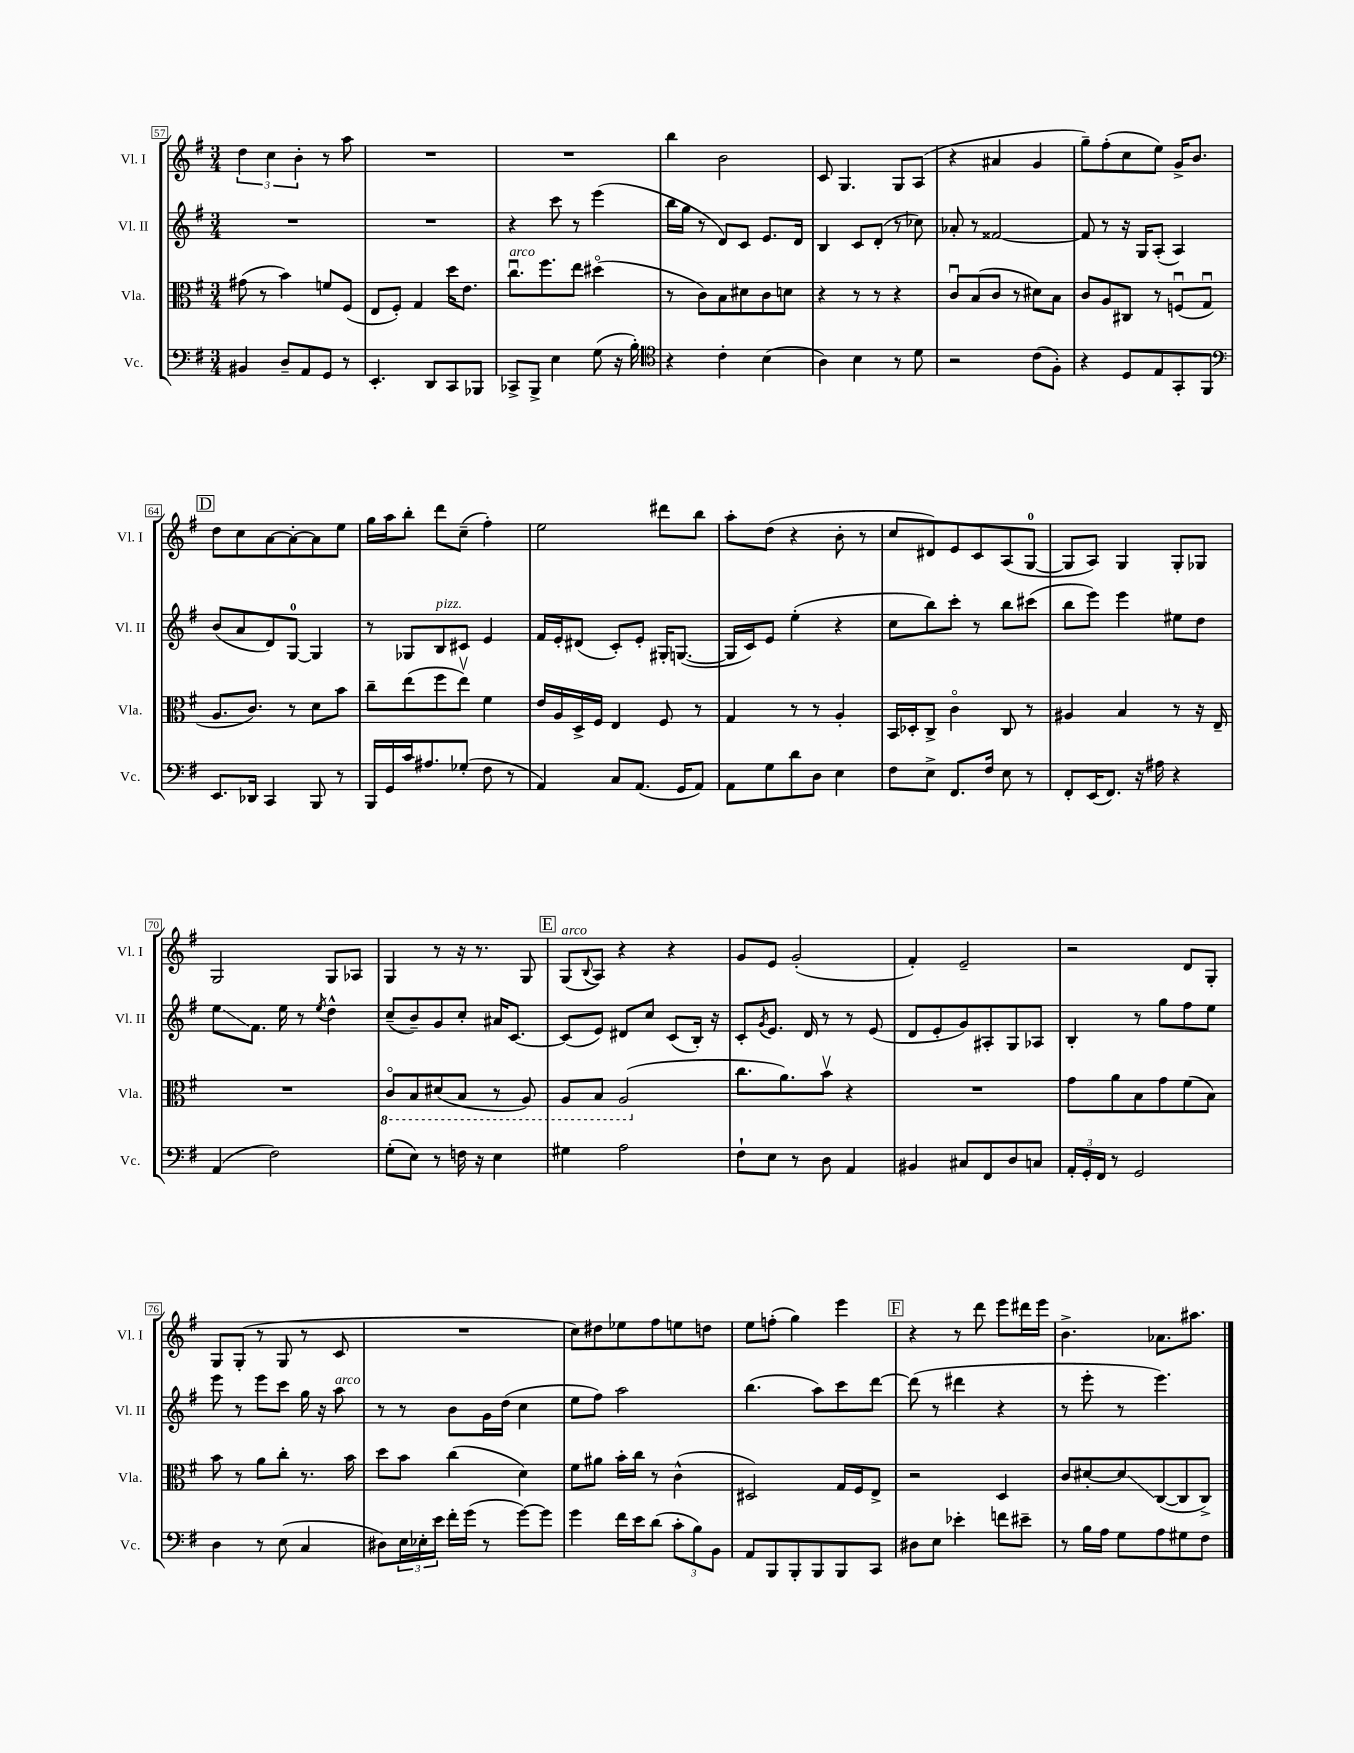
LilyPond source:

<<
\new StaffGroup <<
\new Staff = "s0" \with { instrumentName = "Vl. I" shortInstrumentName = "Vl. I" } {
    \clef treble \key g \major \numericTimeSignature \time 3/4
    \tuplet 3/2 { d''4 c''4 b'4-. } r8 a''8 |
    R2. |
    R2. |
    b''4 b'2 |
    c'8 g4. g8 a8( |
    r4 ais'4 g'4 |
    g''8--) fis''8-.( c''8 e''8) g'16-> b'8. |
    \mark \markup { \box "D" } d''8 c''8 a'8~ a'8~-. a'8 e''8 |
    g''16 a''16 b''8-. d'''8 c''8--( fis''4-.) |
    e''2 dis'''8 b''8 |
    a''8-. d''8( r4 b'8-. r8 |
    c''8 dis'8) e'8 c'8 a8( g8-0~ |
    g8 a8) g4 g8-. ges8 |
    g2 g8 aes8 |
    g4 r8 r16 r8. g8 |
    \mark \markup { \box "E" } g8^\markup { \italic "arco" }( \appoggiatura { b8 } a8) r4 r4 |
    g'8 e'8 g'2-.( |
    fis'4-.) e'2-- |
    r2 d'8 g8-. |
    g8 g8-.( r8 g8 r8 c'8 |
    R2. |
    c''8) dis''8 ees''8 fis''8 e''8 d''8 |
    e''8 f''8-.( g''4) e'''4 |
    \mark \markup { \box "F" } r4 r8 d'''8 e'''8 dis'''16 e'''16 |
    b'4.-> aes'8. ais''8. \bar "|." |
}
\new Staff = "s1" \with { instrumentName = "Vl. II" shortInstrumentName = "Vl. II" } {
    \clef treble \key g \major \numericTimeSignature \time 3/4
    R2. |
    R2. |
    r4 c'''8 r8 e'''4( |
    b''16 g''16 r8 d'8) c'8 e'8. d'16 |
    b4 c'8 d'8-.( r8 ces''8) |
    aes'8-. r8 fisis'2~ |
    fisis'8 r8 r16 g16 a8-.( a4) |
    \mark \markup { \box "D" } b'8( a'8 d'8) g8-0~ g4 |
    r8 ges8 b8^\markup { \italic "pizz." } cis'8 e'4 |
    fis'16 e'16-. dis'8( c'8-.) e'8-. gis16-. g8.~( |
    g16 c'16) e'8 e''4-.( r4 |
    c''8 b''8) c'''8-. r8 b''8 cis'''8( |
    b''8 e'''8) e'''4 eis''8 d''8 |
    e''8\glissando fis'8. e''16 r8 \acciaccatura { e''8 } d''4-^ |
    c''8--( b'8--) g'8 c''8-. ais'16 c'8.~ |
    \mark \markup { \box "E" } c'8( e'8) dis'8 c''8 c'8( b16-.) r16 |
    c'8-. \acciaccatura { g'8 } e'8. d'16 r8 r8 e'8( |
    d'8 e'8-. g'8) ais8-. g8 aes8 |
    b4-. r8 g''8 fis''8 e''8 |
    e'''8 r8 e'''8 c'''8 g''16 r16 a''8^\markup { \italic "arco" } |
    r8 r8 b'8 g'16 d''16( c''4 |
    e''8 fis''8) a''2 |
    b''4.( a''8) c'''8 d'''8~ |
    \mark \markup { \box "F" } d'''8( r8 dis'''4 r4 |
    r8 e'''8-. r8 e'''4.) \bar "|." |
}
\new Staff = "s2" \with { instrumentName = "Vla." shortInstrumentName = "Vla." } {
    \clef alto \key g \major \numericTimeSignature \time 3/4
    gis'8( r8 b'4) f'8 fis8( |
    e8 fis8-.) g4 d''16 e'8. |
    c''8.\downbow^\markup { \italic "arco" } fis''8. e''8 dis''4\flageolet( |
    r8 c'8) b8 dis'8 c'8 d'8 |
    r4 r8 r8 r4 |
    c'8\downbow b8( c'8 r8 dis'8) b8 |
    c'8 a8 cis8 r8 f8\downbow( g8\downbow |
    \mark \markup { \box "D" } a8. c'8.) r8 d'8 b'8 |
    c''8-- e''8( fis''8 e''8\upbow) fis'4 |
    e'16 a16 d16-> fis16 e4 fis8 r8 |
    g4 r8 r8 a4-. |
    b,16 des16-. c8-> c'4\flageolet c8 r8 |
    ais4 b4 r8 r16 e16-- |
    R2. |
    \ottava #-1 c8\flageolet b,8 dis8( b,8 r8 a,8) |
    \mark \markup { \box "E" } a,8 b,8 a,2( \ottava #0 |
    c''8. a'8.) b'8\upbow r4 |
    R2. |
    g'8 a'8 b8 g'8 fis'8( b8) |
    b'8 r8 a'8 c''8-. r8. b'16 |
    d''8 b'8 c''4( d'4) |
    fis'8 ais'8 b'16-. c''16 r8 c'4-^( |
    dis2) g16 fis16 e8-> |
    \mark \markup { \box "F" } r2 d4 |
    c'8 dis'8~-. dis'8\glissando c8~( c8 c8->) \bar "|." |
}
\new Staff = "s3" \with { instrumentName = "Vc." shortInstrumentName = "Vc." } {
    \clef bass \key g \major \numericTimeSignature \time 3/4
    bis,4 d8-- a,8 g,8 r8 |
    e,4.-. d,8 c,8 bes,,8 |
    ces,8-> b,,8-> e4 g8( r16 b16-.) |
    \clef tenor r4 c'4-. b4( |
    a4) b4 r8 d'8 |
    r2 c'8( fis8-.) |
    r4 d8 e8 g,8-. fis,8 |
    \mark \markup { \box "D" } \clef bass e,8. des,16 c,4 b,,8 r8 |
    b,,16 g,16 c'16 ais8. ges8-.( fis8 r8 |
    a,4) c8 a,8.( g,16 a,8) |
    a,8 g8 d'8 d8 e4 |
    fis8 e8-> fis,8. fis16 e8 r8 |
    fis,8-. e,16( fis,8.) r16 ais16 r4 |
    a,4( fis2) |
    g8-.( e8) r8 f16 r16 e4 |
    \mark \markup { \box "E" } gis4 a2 |
    fis8-! e8 r8 d8 a,4 |
    bis,4 cis8 fis,8 d8 c8 |
    \tuplet 3/2 { a,16-. g,16-. fis,16 } r8 g,2 |
    d4 r8 e8( c4 |
    dis8) \tuplet 3/2 { e16 ees16-. e'16 } fis'16-. g'16( r8 g'8~) g'8 |
    g'4 fis'16 e'16 d'8( \tuplet 3/2 { c'8-. b8) b,8 } |
    a,8 b,,8 b,,8-. b,,8 b,,8 c,8 |
    \mark \markup { \box "F" } dis8 e8 ees'4-. f'8 eis'8-- |
    r8 b16 a16 g8 a8 gis8 fis8 \bar "|." |
}
>>
>>
\layout { \context { \Score currentBarNumber = #57 \override BarNumber.stencil = #(make-stencil-boxer 0.1 0.3 ly:text-interface::print) } }
